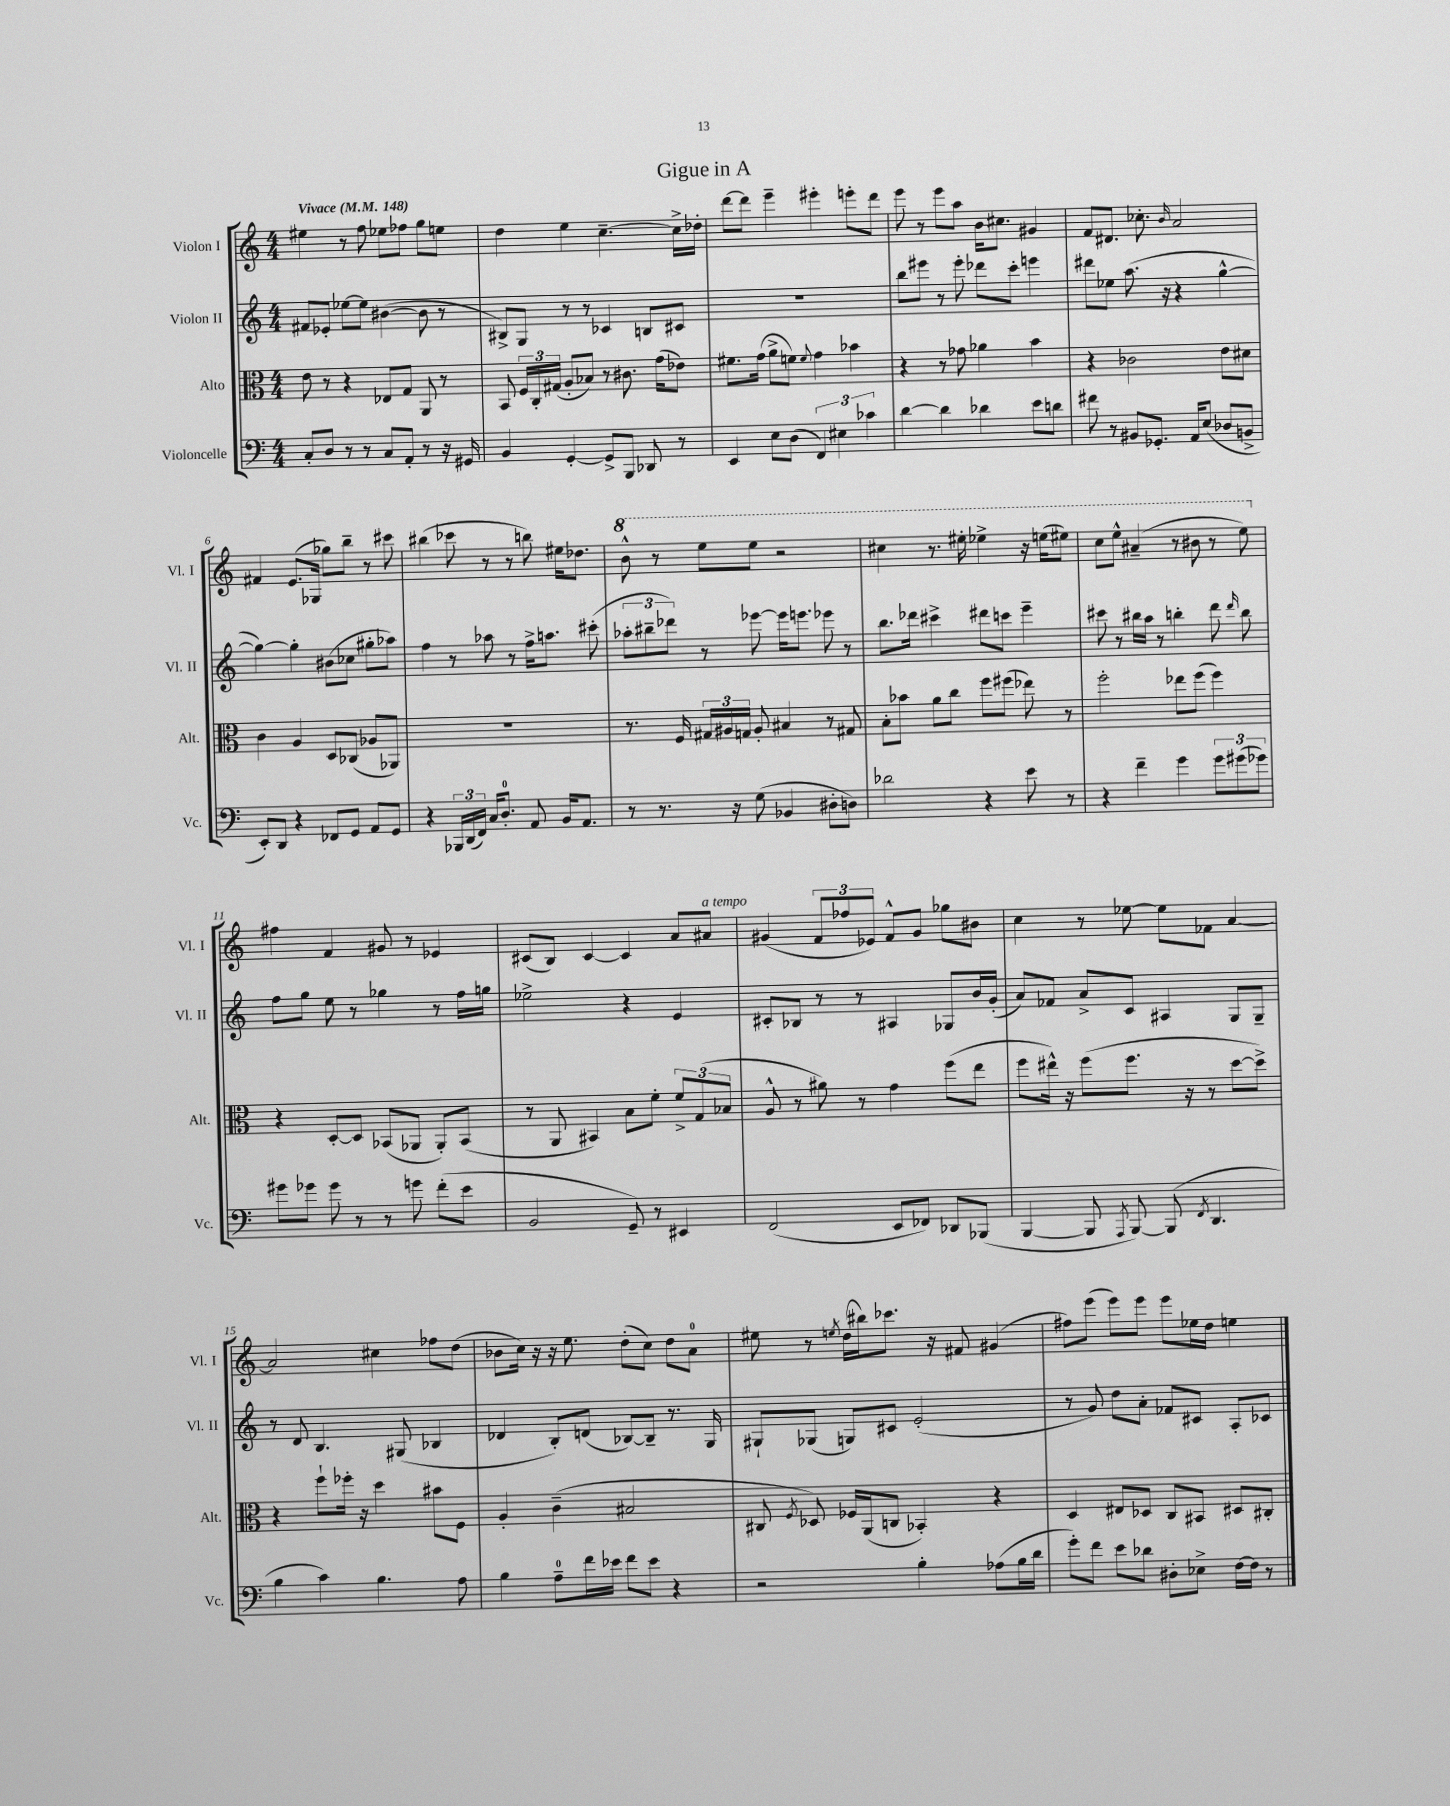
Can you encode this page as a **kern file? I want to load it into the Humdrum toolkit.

**kern	**kern	**kern	**kern
*part4	*part3	*part2	*part1
*staff4	*staff3	*staff2	*staff1
*I"Violoncelle	*I"Alto	*I"Violon II	*I"Violon I
*I'Vc.	*I'Alt.	*I'Vl. II	*I'Vl. I
*clefF4	*clefC3	*clefG2	*clefG2
*k[]	*k[]	*k[]	*k[]
*M4/4	*M4/4	*M4/4	*M4/4
*MM148	*MM148	*MM148	*MM148
=1	=1	=1	=1
!	!	!	!LO:TX:a:B:t=Vivace
8C'/L	8e\	8f#X/L	4ee#X\
8D/J	8r	8e-X'/J	.
8r	4r	[8ee-X\L	8r
8r	.	8ee-\J]	8ff\
8C/L	8E-X/L	([4b#X\	8ee-X\L
8AA'/J	8G/J	.	8ff-X\J
8r	8AA/	8b#\]	8gg\L
16r	8r	8r	8een\J
16GG#X/	.	.	.
=2	=2	=2	=2
4BB/	8BB/	8B#X^/L)	4dd\
.	24F/LL	8G/J	.
.	24C'/	.	.
.	(24G#X/JJ	.	.
[4GG'/	8A'/L	8r	4ee\
.	8B-X/J)	8r	.
8GG^/L]	8r	4c-X/	[4.cc~\
8BBB/J	8.c#X\	.	.
8DD-X/	.	8Bn/L	.
.	(16g\KL	.	.
8r	8e-X\J)	8c#X/J	16cc^\LL]
.	.	.	16dd-X'\JJ
=3	=3	=3	=3
4EE/	8.f#X\L	1r	[8ddd\L
.	.	.	8ddd\J]
.	(16g\Jk	.	.
8E\L	8a^\L	.	4eee~\
(8D\J	8fn\J)	.	.
.	8qqf/	.	.
6FF/)	4g\	.	4eee#X'\
6E#X\	.	.	.
.	4b-X\	.	8eeen'\L
6c-X\	.	.	.
.	.	.	8ddd\J
=4	=4	=4	=4
[4d\	4r	8bb\L	8eee\
.	.	8eee#X\J	8r
4d\]	8r	8r	8eee\L
.	8g-X\	8eee#'\	8aa\J
4d-X\	4a-X\	8ddd-X\L	16b\KL
.	.	.	8.cc#X\J
.	.	8ccc'\J	.
8e\L	4b\	4eeen\	4g#X/
8dn\J	.	.	.
=5	=5	=5	=5
8f#X\	4r	8ddd#X\L	8f/L
8r	.	8ee-X\J	8.d#X/J
8BB#X/L	2c-X\	(8.aa\	.
.	.	.	8.cc-X'\
8.GG-X'/J	.	.	.
.	.	16r	.
.	.	.	16qqb/
.	.	4r	2a/
16AA/KL	.	.	.
(8E/J	.	.	.
8D-X/L	8e\L	[4gg^^\	.
8BBn^/J	8d#X\J	.	.
!!LO:LB:g=z
=6	=6	=6	=6
8EE'/L)	4c\	4gg\_)	4f#X/
8DD/J	.	.	.
4r	4A/	4gg'\]	(8.e/L
.	.	.	16G-X/Jk
8FF-X/L	8D/L	(8b#X\L	8gg-X\L)
8GG/J	(8C-X/J	8cc-X\J	8bb~\J
8AA/L	8A-X/L	8gg#X'\L	8r
8GG/J	8AA-X/J)	8aa-X\J)	8ccc#X\
=7	=7	=7	=7
4r	1r	4ff\	(4bb#X\
24BBB-X/LL	.	8r	8ccc-X\
(24DD/	.	.	.
24FF/JJ)	.	.	.
16C/KL	.	8aa-X\	8r
8.D'/J	.	.	.
.	.	8r	8r
8AA/	.	16ff^\KL	8bbn\)
.	.	8.aan\J	.
16BB/KL	.	.	16ee#X\KL
8.AA/J	.	.	8.dd-X\J
.	.	(8ccc#X'\	.
=8	=8	=8	=8
*	*	*	*8va
8r	8.r	12aa-X'\L	8bb^^\
.	.	12bb#X~\	.
8.r	.	.	8r
.	.	12ddd-X\J)	.
.	16F/	.	.
.	24G#X/LL	8r	8eee\L
.	24A#X/	.	.
16r	.	.	.
.	24Gn/JJ	.	.
(8G\	8A#'/	[8eee-X\	8eee\J
4BB-X/	4B#X/	16eee-\KL]	2r
.	.	8.eeen\J	.
8D#X'\L	8r	8eee-X\	.
8Dn\J)	8G#X/	8r	.
=9	=9	=9	=9
2d-X\	8B'\L	8.bb\L	4ccc#X\
.	8b-X\J	.	.
.	.	16ddd-X\Jk	.
.	8a\L	4ccc#X^\	8.r
.	8cc\J	.	.
.	.	.	16eee#X'\
4r	8ff\L	8ddd#X\L	4eee-X^\
.	(8ff#X\J	8cccn\J	.
8e\	8ee-X\)	4eee~\	16r
.	.	.	(16eeen\KL
8r	8r	.	8eee#X\J)
=10	=10	=10	=10
4r	2ff'\	8ccc#X\	8ccc\L
.	.	8r	8eee^^\J
4f~\	.	16bb#X\LL	(4aa#X~/
.	.	16aa\JJ	.
.	.	8r	.
4g\	8ee-X\L	4bbn'\	8r
.	(8ff\J	.	8bb#X\
12g\L	4ff\)	8ddd\	8r
(12g#X\	.	.	.
.	.	16qqddd/	.
.	.	8bb\	8eee\)
12g-X\J)	.	.	.
!!LO:LB:g=z
=11	=11	=11	=11
*	*	*	*X8va
8g#X\L	4r	8ff\L	4ff#X\
8g-X\J	.	8gg\J	.
8g-\	[8D'/L	8ee\	4f/
8r	8D/J]	8r	.
8r	(8BB-X/L	4gg-X\	8g#X/
8gn\	8AA-X/J	.	8r
(8f'\L	8AA-'/L)	8r	4e-X/
8e\J	(8BB-/J	16ff\LL	.
.	.	16ggn\JJ	.
=12	=12	=12	=12
2BB/	8r	2ee-X^\	(8c#X/L
.	8AA/	.	8B/J)
.	4BB#X/)	.	[4c#/
8GG~/)	8B\L	4r	4c#/]
8r	8f'\J	.	.
4EE#X/	12f^/L	4e/	8a/L
.	(12G/	.	.
!	!	!	!LO:TX:a:i:t=a tempo
.	.	.	8a#X/J
.	12B-X/J	.	.
=13	=13	=13	=13
(2FF/	8A^^/	8c#X'/L	(4g#X/
.	8r	8B-X/J	.
.	8a#X\)	8r	12f/L
.	.	.	12ff-X/
.	8r	8r	.
.	.	.	12e-X/J)
8EE/L	4g\	4A#X/	8f^^/L
8FF-X/J)	.	.	8g#/J
8DD-X/L	(8ff\L	8G-X/L	8gg-X\L
(8BBB-X/J	8ee\J	16b/L	8b#X\J
.	.	(16g'/JJ	.
=14	=14	=14	=14
[4BBB/	8ff\L	8a/L)	4cc\
.	16ee#X^^\Jk)	8f-X/J	.
.	16r	.	.
8BBB/]	(8ff\L	8a^/L	8r
8qAAA/	.	.	.
[8BBB/)	8.ff\J	8c/J	[8ee-X\
(8BBB/]	.	4A#X/	8ee-\L]
.	16r	.	.
8qFF/	.	.	.
4.DD/	8r	.	8f-X\J
.	[8dd\L	8G/L	[4a/
.	8dd^\J])	8G~/J	.
!!LO:LB:g=z
=15	=15	=15	=15
4B\	4r	8r	2a/]
.	.	8d/	.
4c\)	8ff`\L	4.B/	.
.	16ff-X'\Jk	.	.
.	16r	.	.
4.B\	4dd\	.	4cc#X\
.	.	(8G#X/	.
.	8b#X\L	4B-X/	8ff-X\L
8A\	8F\J	.	(8dd\J
=16	=16	=16	=16
4B\	4A'/	4d-X/	8b-X\L
.	.	.	16cc\Jk)
.	.	.	16r
8A~\L	(4c~\	8B'/L)	16r
.	.	.	8.ee\
16f\L	.	(8dn/J	.
16e-X\JJ	.	.	.
8f\L	2B#X/	[8B-X/L)	(8dd'\L
8e-\J	.	8B-~/J]	8cc\J)
4r	.	8.r	8dd\L
.	.	.	8a\J
.	.	16G/	.
=17	=17	=17	=17
2r	8C#X/	8G#X`/L	8ee#X\
.	8qF/	.	.
.	8D-X/)	(8G-X/J	8r
.	.	.	8qeen/
.	16F-X/LL	8Gn/L)	(16dd\LL
.	(16AA/J	.	16bb#X\J)
.	8Cn/J	8c#X/J	8.ccc-X\J
4B'\	4BB-X'/)	(2e'/	.
.	.	.	16r
.	.	.	8f#X/
(8A-X\L	4r	.	(4g#X/
16B\L	.	.	.
16d\JJ	.	.	.
=18	=18	=18	=18
8g'\L)	4D/	8r	8ff#X\L)
8f\J	.	8g/)	(8eee\J
8e\L	8E#X/L	8dd\L	8eee\L)
8d-X\J	8D-X/J	8a'\J	8eee\J
8D#X'\L	8C/L	8f-X/L	8eee\L
8E-X^\J	8BB#X/J	8c#X/J	16ee-X\L
.	.	.	16dd\JJ
[16F\LL	8D#X/L	8A'/L	4een\
16F\JJ]	.	.	.
8r	8C#X'/J	8c-X/J	.
==	==	==	==
*-	*-	*-	*-
